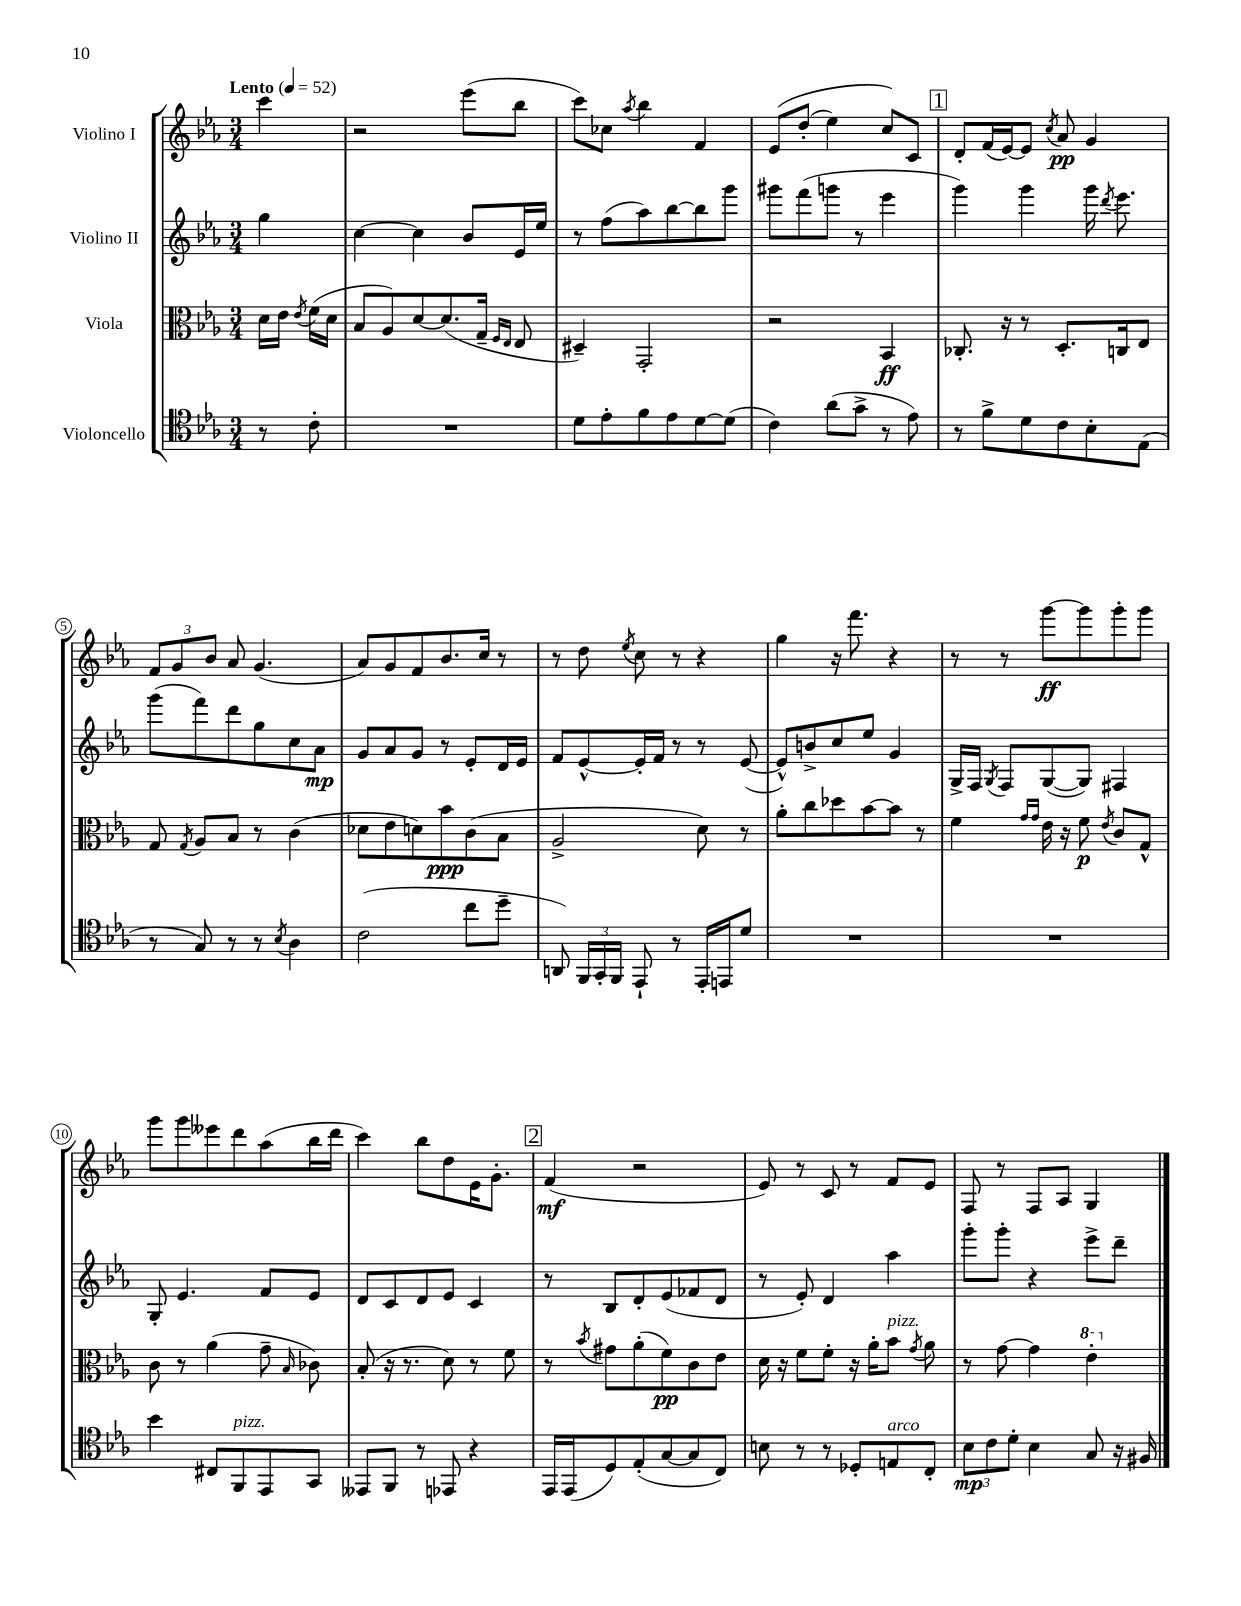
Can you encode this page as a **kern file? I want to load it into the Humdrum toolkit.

**kern	**kern	**kern	**kern
*staff4	*staff3	*staff2	*staff1
*clefC4	*clefC3	*clefG2	*clefG2
*k[b-e-a-]	*k[b-e-a-]	*k[b-e-a-]	*k[b-e-a-]
*M3/4	*M3/4	*M3/4	*M3/4
*MM52	*MM52	*MM52	*MM52
8r	16d\LL	4gg\	4ccc\
.	16e-\JJ	.	.
.	8qe-/	.	.
8c'\	(16f\LL	.	.
.	16d\JJ	.	.
=	=	=	=
2.r	8B-/L	[4cc\	2r
.	8A-/)	.	.
.	[8d/	4cc\]	.
.	(8.d/]	.	.
.	.	8b-/L	(8eee-\L
.	16G~/Jk	.	.
.	16qqF/LL	.	.
.	16qqE-/JJ	.	.
.	8E-/	16e-/L	8bb-\J
.	.	16ee-/JJ	.
=	=	=	=
8d\L	4D#~/)	8r	8ccc\L)
8e-'\	.	(8ff\L	8cc-\J
.	.	.	8qaa-/
8f\	2GG'/	8aa-\)	4bb-\
8e-\	.	[8bb-\	.
[8d\	.	8bb-\]	4f/
(8d\]J	.	8ggg\J	.
=	=	=	=
4c\)	2r	8ggg#\L	&(8e-/L
.	.	(8fff\	(8dd'/J
(8a-\L	.	8ggg\J	4ee-\)
8g^\J	.	8r	.
8r	4BB-/	4eee-\	8cc/L&)
8e-\)	.	.	8c/J
=	=	=	=
8r	8.C-'/	4ggg\)	8d'/L
8f^\L	.	.	(16f/L
.	16r	.	[16e-/J)
8d\	8r	4ggg\	8e-/]J
.	.	.	8qcc/
8c\	8.D'/L	.	8a-/
8B-'\	.	16ggg\	4g/
.	.	8qddd/	.
.	16C/k	8.eee-\	.
(8E-\J	8E-/J	.	.
=	=	=	=
8r	8G/	(8ggg\L	12f/L
.	.	.	12g/
.	8qG/	.	.
8G/)	8A-/L	8fff\)	.
.	.	.	12b-/J
8r	8B-/J	8ddd\	8a-/
8r	8r	8gg\	(4.g/
8qB-/	.	.	.
4A-\	(4c\	8cc\	.
.	.	8a-\J	.
=	=	=	=
(2c\	8d-\L	8g/L	8a-/L)
.	8e-\	8a-/	8g/
.	8d\)	8g/J	8f/
.	8b-\	8r	8.b-/
8cc\L	(8c\	8e-'/L	.
.	.	.	16cc/Jk
8dd~\J	8B-\J	16d/L	8r
.	.	16e-/JJ	.
=	=	=	=
8AA/)	2A-^/	8f/L	8r
24FF/LL	.	[8e-^^/	8dd\
24GG'/	.	.	.
24FF/JJ	.	.	.
.	.	.	8qee-/
8EE-`/	.	16e-'/]L	8cc\
.	.	16f/JJ	.
8r	.	8r	8r
16EE-'/LL	8d\)	8r	4r
16EE/J	.	.	.
8d/J	8r	([8e-/	.
=	=	=	=
2.r	8a-'\L	8e-^^/]L)	4gg\
.	8cc\	8b^/	.
.	8dd-\	8cc/	16r
.	.	.	8.fff\
.	[8b-\	8ee-/J	.
.	8b-\]J	4g/	4r
.	8r	.	.
=	=	=	=
2.r	4f\	16G^/LL	8r
.	.	16F/JJ	.
.	.	8qG/	.
.	.	8F/L	8r
.	16qqg/LL	.	.
.	16qqg/JJ	.	.
.	16e-\	([8G/	[8ggg\L
.	16r	.	.
.	8f\	8G/]J)	8ggg\]
.	8qe-/	.	.
.	8c/L	4F#/	8ggg'\
.	8G^^/J	.	8ggg\J
=	=	=	=
4b-\	8c\	8G'/	8ggg\L
.	8r	4.e-/	8ggg\
8C#/L	(4a-\	.	8eee--\
8FF/	.	.	8ddd\
8EE-/	8g~\	8f/L	(8aa-\
.	16qqB-/	.	.
8GG/J	8c-\)	8e-/J	16bb-\L
.	.	.	16ddd\JJ
=	=	=	=
8EE--/L	(8B-'/	8d/L	4ccc\)
8FF/J	16r	8c/	.
.	8.r	.	.
8r	.	8d/	8bb-\L
8EE-/	8d\)	8e-/J	8dd\
4r	8r	4c/	16e-\K
.	.	.	8.g'\J
.	8f\	.	.
=	=	=	=
16EE-/LL	8r	8r	(4f/
(16EE-/J	.	.	.
.	8qb-/	.	.
8D/)	8g#\L	8B-/L	.
(8E-'/	(8a-'\	8d'/	2r
[8G/	8f\)	(8e-/	.
8G/]	8c\	8f-/	.
8C/J)	8e-\J	8d/J	.
=	=	=	=
8B\	16d\	8r	8e-/)
.	16r	.	.
8r	8f\L	8e-'/)	8r
8r	8f'\J	4d/	8c/
8D-'/L	16r	.	8r
.	16a-'\LK	.	.
8E/	8b-\J	4aa-\	8f/L
.	8qg/	.	.
8C'/J	8a-\	.	8e-/J
=	=	=	=
12B-\L	8r	8ggg'\L	8F/
12c\	.	.	.
.	[8g\	8ggg'\J	8r
12d'\J	.	.	.
4B-\	4g\]	4r	8F/L
.	.	.	8A-/J
8G/	4ee-'\	8eee-^\L	4G/
16r	.	8ddd~\J	.
16F#/	.	.	.
==	==	==	==
*-	*-	*-	*-
